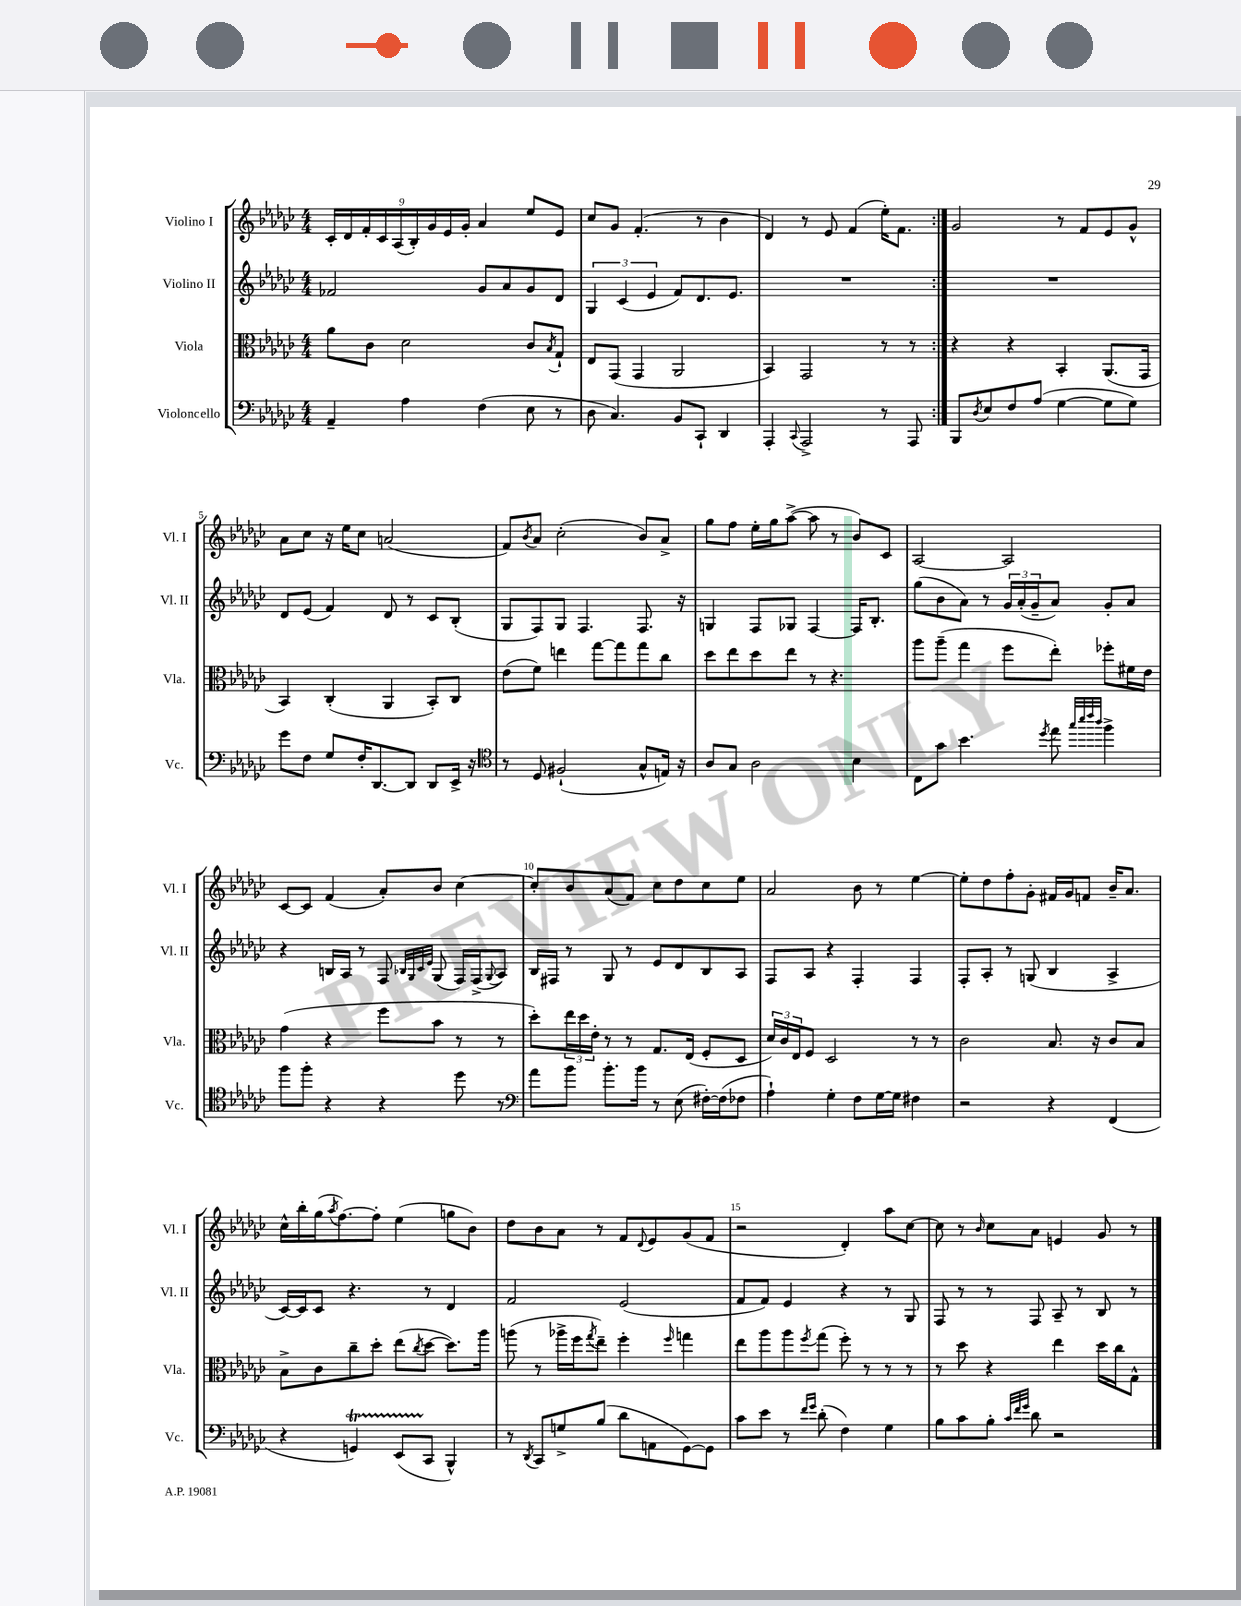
<<
\new StaffGroup <<
\new Staff = "s0" \with { instrumentName = "Violino I" shortInstrumentName = "Vl. I" } {
    \clef treble \key ges \major \numericTimeSignature \time 4/4
    \repeat volta 2 { \tuplet 9/8 { ces'16-. des'16 f'16-. ces'16 aes16( bes16-.) ges'16 ees'16 ges'16-. } aes'4 ees''8 ees'8 |
    ces''8 ges'8 f'4.-.( r8 bes'4 |
    des'4) r8 ees'8 f'4( ees''16-.) f'8. | }
    ges'2 r8 f'8 ees'8 ges'8-^ |
    aes'8 ces''8 r16 ees''16 ces''8 a'2( |
    f'8) \acciaccatura { bes'8 } aes'8 ces''2-.( bes'8) aes'8-> |
    ges''8 f''8 ees''16-. ges''16 aes''8~->( aes''8 r8 bes'8) ces'8 |
    aes2~ aes2 |
    ces'8~ ces'8 f'4( aes'8-.) bes'8 ces''4~ |
    ces''8-. bes'8 aes'8( f'8) ces''8 des''8 ces''8 ees''8 |
    aes'2 bes'8 r8 ees''4~ |
    ees''8-. des''8 f''8-. ges'8-. fis'16 ges'16 f'8 bes'16-- aes'8. |
    ces''16-^ bes''16-. ges''16( \acciaccatura { aes''8 } f''8.~) f''8-. ees''4( g''8 bes'8) |
    des''8 bes'8 aes'8 r8 f'8 \appoggiatura { des'8 } ees'8 ges'8( f'8 |
    r2 des'4-.) aes''8 ces''8~ |
    ces''8 r8 \grace { bes'16 } ces''8 aes'8 e'4 ges'8 r8 \bar "|." |
}
\new Staff = "s1" \with { instrumentName = "Violino II" shortInstrumentName = "Vl. II" } {
    \clef treble \key ges \major \numericTimeSignature \time 4/4
    \repeat volta 2 { fes'2 ges'8 aes'8 ges'8 des'8 |
    \tuplet 3/2 { ges4 ces'4( ees'4 } f'8) des'8. ees'8. |
    R1 | }
    R1 |
    des'8 ees'8( f'4) des'8 r8 ces'8 bes8-.( |
    ges8 f8) ges8 f4. f8. r16 |
    g4 f8 ges8 f4~ f16 bes8.-. |
    ges''8( bes'8 aes'8) r8 \tuplet 3/2 { ges'16 aes'16-.( ges'16-- } aes'8) ges'8-. aes'8 |
    r4 b16 aes16 r8 f8 \grace { bes32 ges32 ces'32 ees'32 } ges8( f16) f16->( \appoggiatura { ges8 } aes8) |
    bes16 fis16 r8 ges8 r8 ees'8 des'8 bes8 aes8 |
    f8 aes8 r4 f4-. f4 |
    f8-. aes8-. r8 g8( bes4 aes4-> |
    ces'16~) ces'16 ces'8 r4. r8 des'4 |
    f'2 ees'2( |
    f'8 f'8) ees'4 r4 r8 ges8 |
    f8 r8 r8 f8 aes8-- r8 bes8 r8 \bar "|." |
}
\new Staff = "s2" \with { instrumentName = "Viola" shortInstrumentName = "Vla." } {
    \clef alto \key ges \major \numericTimeSignature \time 4/4
    \repeat volta 2 { aes'8 ces'8 des'2 ces'8 \acciaccatura { bes8 } ges8-! |
    ees8 ges,8( ges,4 aes,2 |
    bes,4) ges,2 r8 r8 | }
    r4 r4 bes,4-. aes,8.( ges,16 |
    bes,4) ces4-.( aes,4 bes,8-.) ces8 |
    ees'8( f'8) e''4 ges''8~ ges''8 ges''8 ces''8 |
    des''8 ees''8 des''8 ees''8 r8 r4. |
    aes''8 aes''8--( ges''4 f''8 ees''8-.) fes''8-. fis'16 ees'16 |
    ges'4( r4 f''8 bes'8 r8 r8 |
    des''8-.) \tuplet 3/2 { ees''16 des''16 ees'16-. } r8 r8 ges8. ees16( f8-. des8 |
    \tuplet 3/2 { des'16) ces'16 ees16 } f8 des2 r8 r8 |
    ces'2 bes8. r16 ces'8 bes8 |
    bes8-> ces'8 ces''8-- des''8-. ees''8( \acciaccatura { ces''8 } des''8~ des''8.) aes''16 |
    a''8( r8 aes''16-> f''16 \acciaccatura { ges''8 } ees''8--) f''4-. \grace { f''16 } g''4 |
    ees''8 aes''8 aes''8 \acciaccatura { f''8 } ges''8( f''8-.) r8 r8 r8 |
    r8 des''8 r4 ees''4 des''16 ces''16 ges8-^ \bar "|." |
}
\new Staff = "s3" \with { instrumentName = "Violoncello" shortInstrumentName = "Vc." } {
    \clef bass \key ges \major \numericTimeSignature \time 4/4
    \repeat volta 2 { aes,4-- aes4 f4( ees8 r8 |
    des8 ces4.) bes,8 ces,8-! des,4 |
    aes,,4-. \appoggiatura { ces,8 } aes,,2-> r8 aes,,8 | }
    bes,,8 \acciaccatura { des8 } ees8 f8 aes8( ges4~ ges8 ges8) |
    ges'8 f8 ges8 f16-. des,8.~ des,8 des,8 ees,16-> r16 |
    \clef tenor r8 des8 fis2-!( ges8-^ e16) r16 |
    aes8 ges8 aes2 bes4 |
    ces8 ges'8 bes'4. \acciaccatura { des''8 } ees''8 \grace { ges''32 bes''32 ces'''32 aes''32 } f''4-> |
    f''8 f''8-. r4 r4 des''8 r8 |
    \clef bass aes'8 bes'8 bes'8.-. bes'16 r8 ees8( fis16~-.) fis16( fes8 |
    aes4-!) ges4-. f8 ges16~ ges16 fis4 |
    r2 r4 f,4( |
    r4 g,4\startTrillSpan) ees,8( ces,8\stopTrillSpan bes,,4-^) |
    r8 \acciaccatura { des,8 } ces,8 g8-> bes8( des'8 a,8 ges,8~) ges,8 |
    ces'8 ees'8 r8 \grace { f'16 ges'16 } des'8-.( f4) ges4 |
    bes8 ces'8 bes8-. \grace { ces'32 f'32 ges'32 } des'8 r2 \bar "|." |
}
>>
>>
\layout { \context { \Score \override BarNumber.break-visibility = ##(#f #t #t) barNumberVisibility = #(every-nth-bar-number-visible 5) } }
